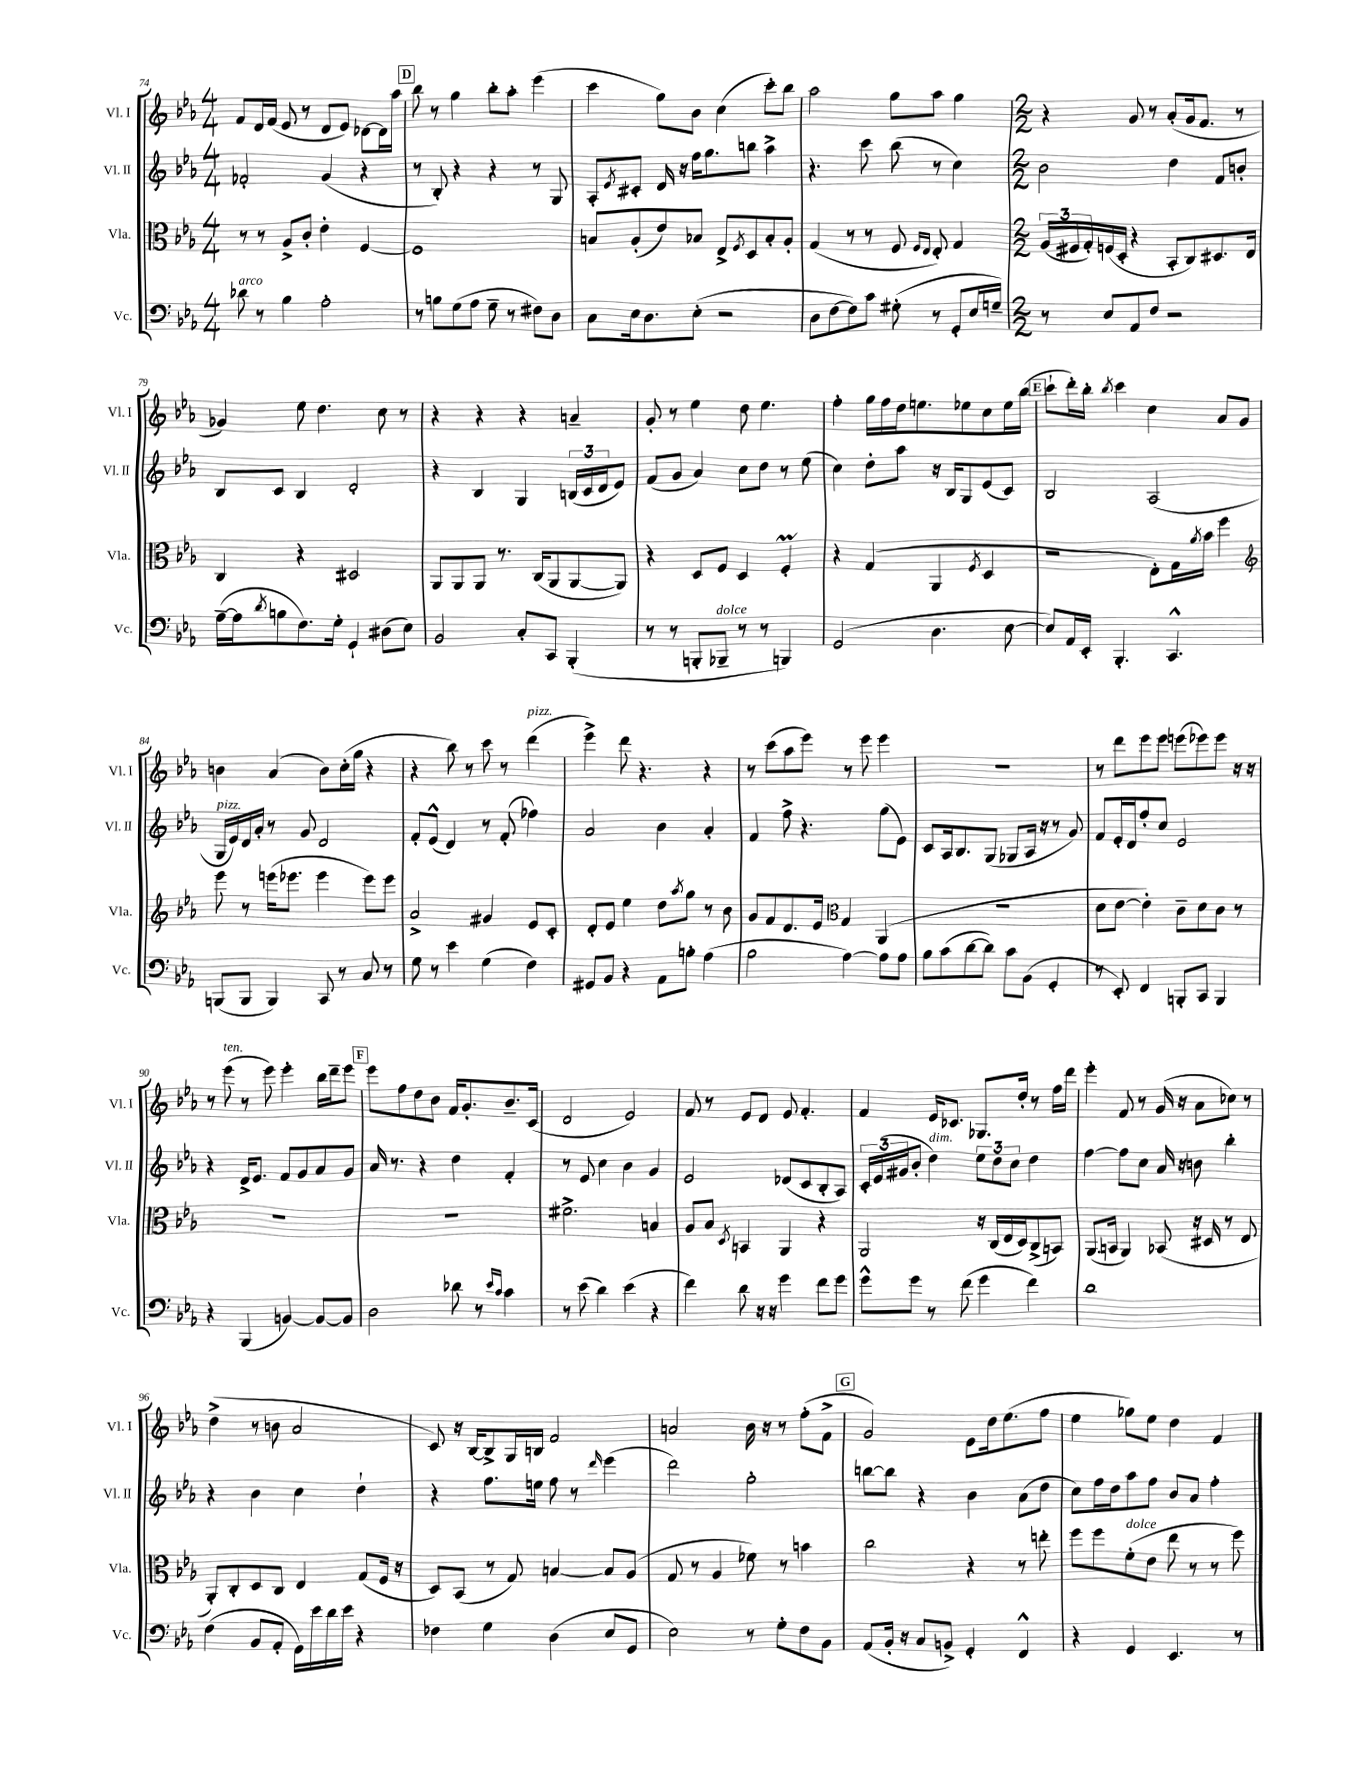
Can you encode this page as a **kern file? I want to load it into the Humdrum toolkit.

**kern	**kern	**kern	**kern
*staff4	*staff3	*staff2	*staff1
*clefF4	*clefC3	*clefG2	*clefG2
*k[b-e-a-]	*k[b-e-a-]	*k[b-e-a-]	*k[b-e-a-]
*M4/4	*M4/4	*M4/4	*M4/4
8d-	8r	2f-'	8f
8r	8r	.	16d
.	.	.	(16f
4B-	8A-^	.	8e-
.	8c'	.	8r
2A-'	4e-'	(4g	8d
.	.	.	8e-)
.	[4F	4r	[8d-
.	.	.	16d-]
.	.	.	16aa-
=	=	=	=
8r	1F]	8r	8bb-
8B	.	8B-')	8r
(8G	.	4r	4gg
8A-	.	.	.
8G~	.	4r	8bb-'
8r	.	.	8aa-'
8F#)	.	8r	(4eee-
8D	.	8G	.
=	=	=	=
8C	8B	8A-'	4ccc
.	.	8qe-	.
16E-	(8A-'	8c#'	.
8.D	.	.	.
.	8e-)	16d	8gg)
.	.	16r	.
(8E-'	8B-	16ff	8b-
.	.	8.gg	.
2r	8E-^	.	(4cc
.	8qF	.	.
.	8D	8bb	.
.	8B-'	4aa-^	8ccc')
.	8A-'	.	8bb-
=	=	=	=
8D	(4G	4.r	2aa-
[8F	.	.	.
8F])	8r	.	.
8c	8r	8ccc	.
(8G#'	8F	(8bb-	8gg
.	16qqF	.	.
.	16qqE-	.	.
8r	8E-')	8r	8aa-
8GG'	4G	4cc)	4gg
16E-	.	.	.
16G~)	.	.	.
=	=	=	=
*M2/2	*M2/2	*M2/2	*M2/2
8r	(24A-	2b-	4r
.	24F#	.	.
.	24G')	.	.
8E-	(16F	.	.
.	16D'	.	.
8AA-	4r	.	8g
8F	.	.	8r
2r	8BB-'	4dd	(8a-'
.	8C)	.	16g
.	.	.	8.f
.	8.D#	8f	.
.	.	8b'	8r
.	16E-	.	.
=	=	=	=
([16A-~	4C	8B-	4g-)
16A-]	.	.	.
8qd	.	.	.
8B	.	8c	.
8.F)	4r	4B-	8ee-
.	.	.	4.dd
16G'	.	.	.
4GG`	2D#	2d'	.
(8D#	.	.	8cc
8E-)	.	.	8r
=	=	=	=
2BB-	8AA-	4r	4r
.	8AA-	.	.
.	8AA-	4B-	4r
.	8.r	.	.
8C'	.	4G	4r
.	(16C	.	.
8CC	8AA-	.	.
(4BBB-'	[8AA-	(24B	4a~
.	.	24c	.
.	.	24d	.
.	8AA-])	8e-)	.
=	=	=	=
8r	4r	(8f	8g'
8r	.	8g	8r
8BBB'	8D	4a-)	4ee-
8BBB-~	8F	.	.
8r	4D	8cc	8dd
8r	.	8dd	4.ee-
4BBB)	4F'	8r	.
.	.	(8ee-	.
=	=	=	=
(2GG	4r	4cc)	4ff'
.	(4G	8dd'	16gg
.	.	.	16ff
.	.	8aa-	16dd
.	.	.	8.ee
4.D	4AA-	16r	.
.	.	16B-	.
.	.	8G	8ee-
.	8qF	.	.
.	4D	(8e-	8cc
[8E-	.	8c)	16ee-
.	.	.	(16bb-
=	=	=	=
8E-])	2r	2B-	8ccc`
16AA-	.	.	16ddd')
16EE-'	.	.	16bb-'
.	.	.	8qbb-
4.BBB-'	.	.	4ccc
.	8E-')	(2A-	4cc
4.CC^^	16G	.	.
.	8qa-	.	.
.	16b-	.	.
.	4ff	.	8a-
.	.	.	8g
=	=	=	=
*	*clefG2	*	*
(8BBB	8eee-	16G	4b
.	.	16e-)	.
8BBB	8r	16d	.
.	.	16a-'	.
4BBB)	(16eee	8r	(4a-
.	8.eee-	.	.
.	.	8g	.
8CC	4eee-	2d	8b)
8r	.	.	(16cc'
.	.	.	16gg
8C	8eee-)	.	4r
8r	8eee-	.	.
=	=	=	=
8G	2a-^	8f'	4r
8r	.	(8e-^^	.
4e-	.	4d)	8bb-)
.	.	.	8r
(4G	4g#	8r	8ccc
.	.	(8f'	8r
4F)	8e-	4ff-)	(4ddd
.	8c'	.	.
=	=	=	=
8GG#	8d'	2a-	4eee-^)
8BB-	8e-	.	.
4r	4ee-	.	8ddd
.	.	.	4.r
8AA-	8dd	4b-	.
.	8qaa-	.	.
8B'	8gg	.	.
(4A-	8r	4a-'	4r
.	8b-	.	.
=	=	=	=
2B-	8g	4f	8r
.	8f	.	(8ccc
.	8.d	8ff^	8aa-
.	.	4.r	8eee-)
.	16e-	.	.
*	*clefC3	*	*
[4A-)	4G	.	8r
.	.	.	8eee-
8A-]	(4AA-	(8gg	4eee-
8A-	.	8e-)	.
=	=	=	=
8B-	1r	8c	1r
(8c	.	16A-	.
.	.	8.B-	.
[8d	.	.	.
8d])	.	(8G	.
8c	.	8G-	.
(8BB-	.	16A-	.
.	.	16r	.
4GG'	.	8r	.
.	.	8g)	.
=	=	=	=
8r	8d	8f	8r
8EE-')	[8e-	16e-'	8ddd
.	.	16d	.
4FF	4e-'])	8ff'	8eee-
.	.	8cc	8eee-
8BBB'	8c~	2e-	(8eee
8CC	8d	.	8eee-)
4BBB	8c	.	8eee-
.	8r	.	16r
.	.	.	16r
=	=	=	=
4r	1r	4r	8r
.	.	.	(8eee-
(4BBB-	.	16d^	8r
.	.	8.e-	.
.	.	.	8eee-)
[4BB)	.	8f	4eee-'
.	.	8g	.
8BB_	.	8a-	16bb-
.	.	.	16ddd~
8BB]	.	8g	8eee-
=	=	=	=
2D	1r	16a-	8eee-
.	.	8.r	.
.	.	.	8ff
.	.	4r	8dd
.	.	.	8b-
8d-	.	4dd	16f
.	.	.	8.g'
8r	.	.	.
16qqe-	.	.	.
16qqc	.	.	.
4c	.	4f'	8.b-~
.	.	.	(16c
=	=	=	=
8r	2.f#^	8r	2d
(8e-	.	8e-	.
4d)	.	4cc	.
(4e-	.	4b-	2e-)
4r	4B	4g	.
=	=	=	=
4f)	8A-	2e-	8f
.	8B-	.	8r
.	8qD	.	.
8d	4BB	.	8e-
16r	.	.	8d
16r	.	.	.
4g	4AA-	(8d-	8e-
.	.	8c	4.f'
8f	4r	8B-'	.
8g	.	8A-)	.
=	=	=	=
8g^^	2AA-	24c'	4f
.	.	(24e-	.
.	.	24g#	.
8g	.	8b-'	.
8r	.	4dd)	16e-
.	.	.	8.c-
(8f	.	.	.
4g	16r	12ee-	8.G-
.	(16C	.	.
.	.	12dd	.
.	16E-	.	.
.	.	12cc	.
.	16D)	.	16dd'
4f)	(8C^	4dd	8r
.	8BB)	.	16ff
.	.	.	16ddd
=	=	=	=
1d	(8.AA-	[4ff	4eee-'
.	16BB	.	.
.	4AA-)	8ff]	8f
.	.	8cc	8r
.	(8BB-	16a-	(16g
.	.	16r	16r
.	16r	8b	8a-
.	16D#	.	.
.	8r	4bb-'	8cc-)
.	8E-	.	8r
=	=	=	=
(4F	8AA-')	4r	(4dd^
.	8C'	.	.
8BB-	8D	4b-	8r
8AA-'	8C	.	8b
16GG)	4E-	4cc	2a-
16e-	.	.	.
16d	.	.	.
16e-	.	.	.
4r	(8G	4dd`	.
.	16F	.	.
.	16r	.	.
=	=	=	=
4F-	8D)	4r	8c)
.	(8BB-	.	16r
.	.	.	[16B-
4G	8r	8.ff	8B-^]
.	8G)	.	16G
.	.	16ee	16B
(4D	[4B	8ff	2f
.	.	8r	.
.	.	16qqddd	.
8E-	8B]	(4eee-	.
8GG	(8A-	.	.
=	=	=	=
2E-)	8G	2ddd)	2a
.	8r	.	.
.	4A-	.	.
8r	8f-)	2gg'	16b-
.	.	.	16r
8G'	8r	.	8r
8F	4b	.	(8ff'
8BB-	.	.	8f^
=	=	=	=
(8AA-	2cc	[8bb	2g)
16BB-'	.	8bb]	.
16r	.	.	.
8C	.	4r	.
8BB^)	.	.	.
4GG'	4r	4b-	8e-
.	.	.	16dd
.	.	.	(8.ee-
4FF^^	8r	(8a-	.
.	8ee'	8dd	8ff
=	=	=	=
4r	8ff	8cc)	4ee-
.	8ff	16ff	.
.	.	16dd	.
4GG	(8f'	8aa-	8gg-)
.	8e-	8ff	8ee-
4.EE-	8ee-	8b-	4dd
.	8r	8a-	.
.	8r	4ff'	4f
8r	8ff)	.	.
==	==	==	==
*-	*-	*-	*-
